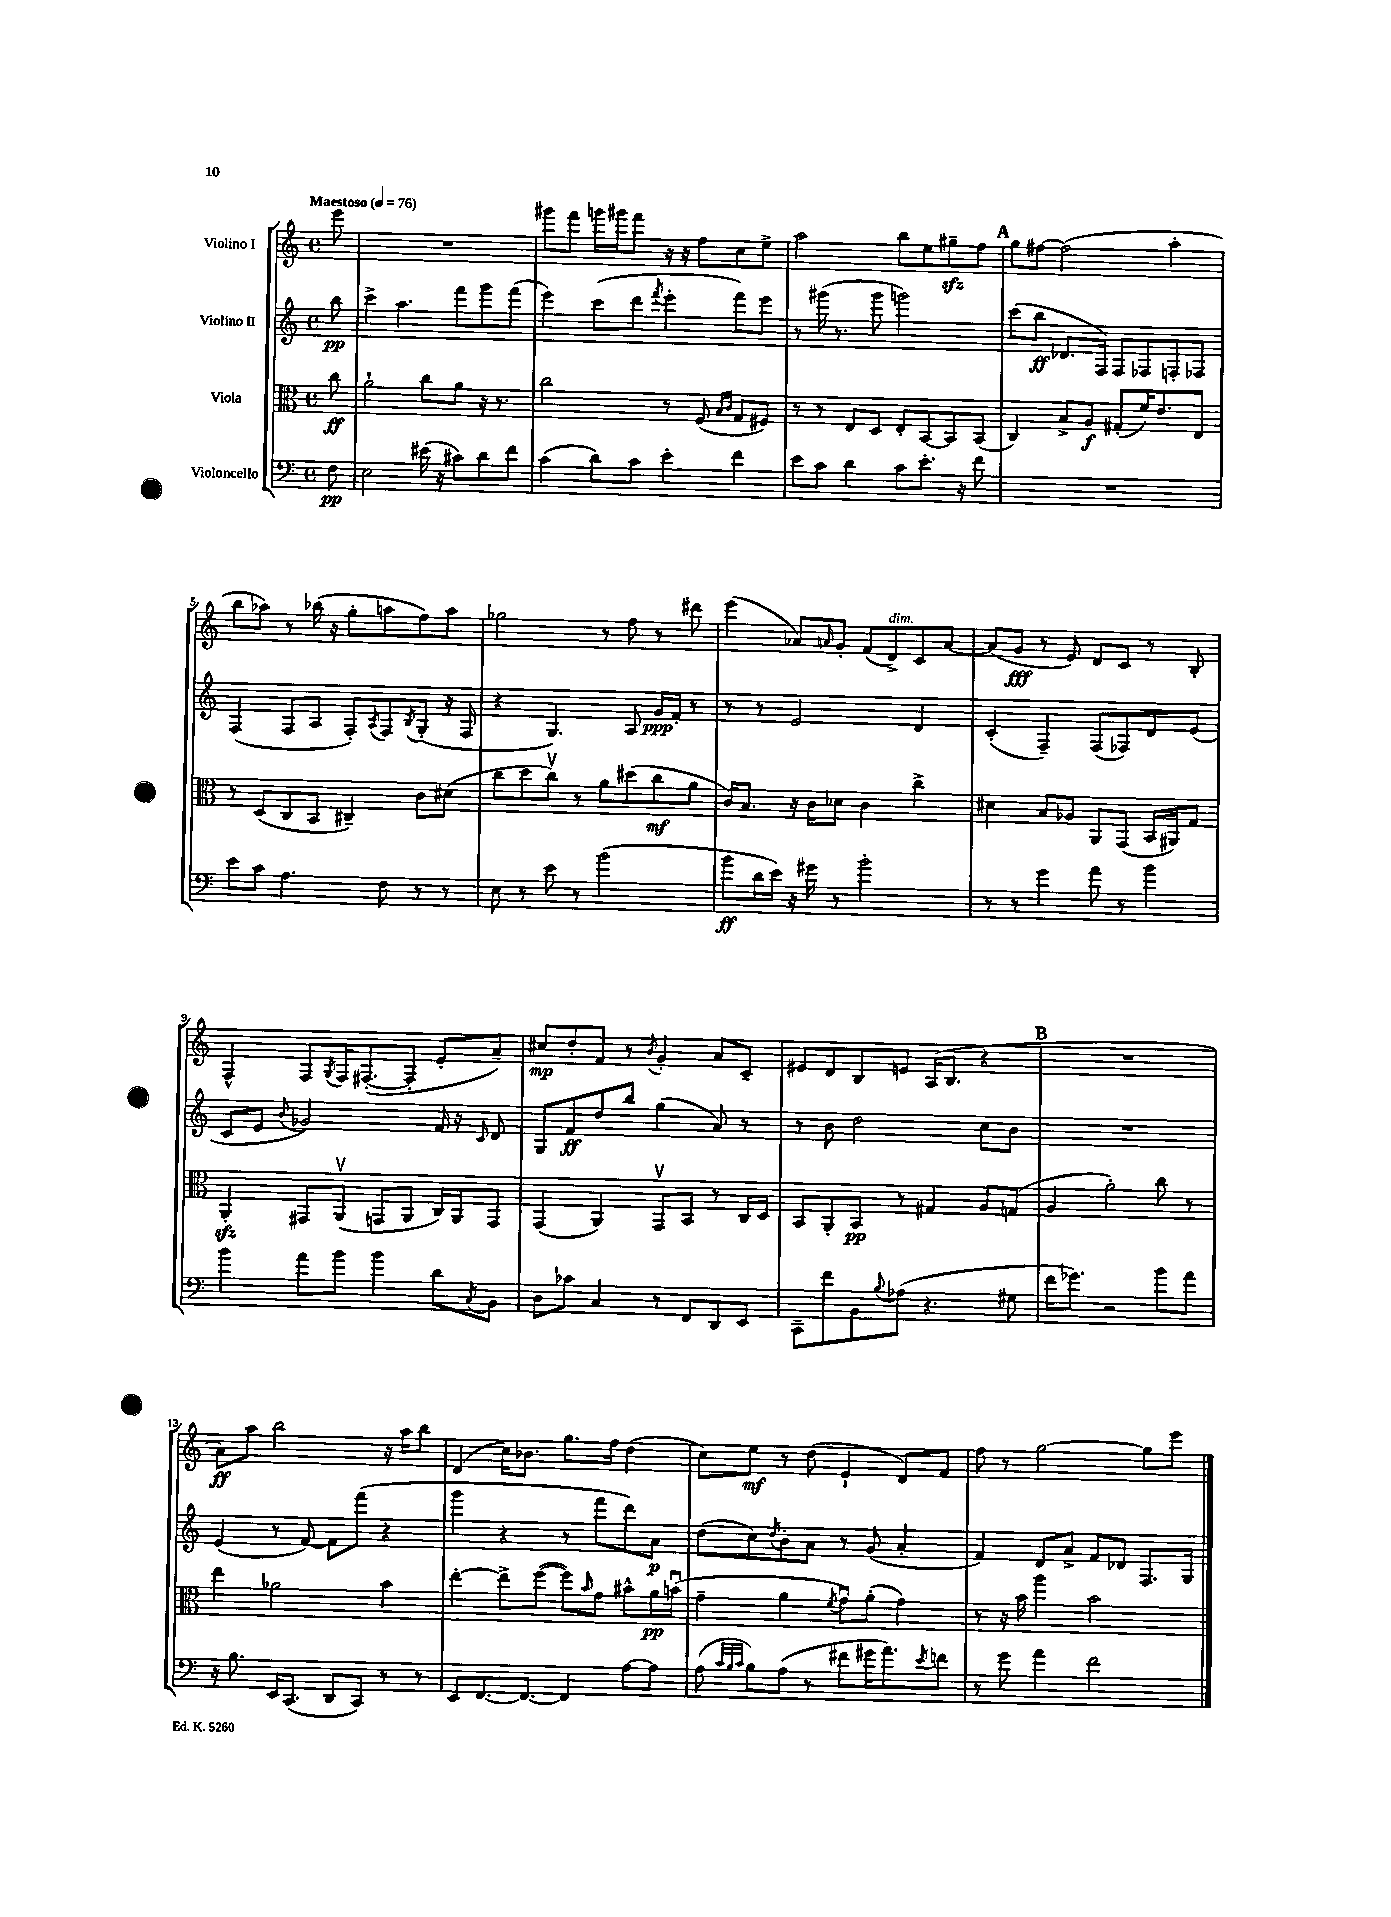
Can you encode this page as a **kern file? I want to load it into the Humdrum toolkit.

**kern	**dynam	**kern	**dynam	**kern	**dynam	**kern	**dynam
*part4	*part4	*part3	*part3	*part2	*part2	*part1	*part1
*staff4	*staff4	*staff3	*staff3	*staff2	*staff2	*staff1	*staff1
*I"Violoncello	*	*I"Viola	*	*I"Violino II	*	*I"Violino I	*
*clefF4	*	*clefC3	*	*clefG2	*	*clefG2	*
*k[]	*	*k[]	*	*k[]	*	*k[]	*
*M4/4	*	*M4/4	*	*M4/4	*	*M4/4	*
*met(c)	*	*met(c)	*	*met(c)	*	*met(c)	*
*MM76	*	*MM76	*	*MM76	*	*MM76	*
=	=	=	=	=	=	=	=
!	!	!	!	!	!	!LO:TX:a:B:t=Maestoso	!
8F\	pp	8cc\	ff	8bb\	pp	8eee\	.
=1	=1	=1	=1	=1	=1	=1	=1
2E\	.	2a`\	.	4ccc^\	.	1r	.
.	.	.	.	4.aa\	.	.	.
(16e#X\	.	8cc\L	.	.	.	.	.
16r	.	.	.	.	.	.	.
8c#X\L)	.	8a\J	.	8fff\L	.	.	.
8d\	.	16r	.	8ggg\	.	.	.
.	.	8.r	.	.	.	.	.
8f\J	.	.	.	(8fff\J	.	.	.
=2	=2	=2	=2	=2	=2	=2	=2
(4c\	.	2cc\	.	4eee\)	.	8ggg#X\L	.
.	.	.	.	.	.	8fff\J	.
8d\L)	.	.	.	(8ccc\L	.	16gggn\LL	.
.	.	.	.	.	.	16ggg#X\J	.
8c\J	.	.	.	8ddd\J	.	8fff\J	.
.	.	.	.	8qfff/	.	.	.
4e'\	.	8r	.	4eee'\	.	16r	.
.	.	.	.	.	.	16r	.
.	.	(8F/	.	.	.	8ff\L	.
.	.	16qqB/LL	.	.	.	.	.
.	.	16qqc/JJ	.	.	.	.	.
4f\	.	8G/L	.	8fff\L)	.	8cc\	.
.	.	8F#X/J)	.	8eee\J	.	8ee^\J	.
=3	=3	=3	=3	=3	=3	=3	=3
8e\L	.	8r	.	8r	.	2aa\	.
8c\J	.	8r	.	(16ggg#X\	.	.	.
.	.	.	.	8.r	.	.	.
4d\	.	8E/L	.	.	.	.	.
.	.	8D/J	.	8ggg#\	.	.	.
8c\L	.	8E'/L	.	2gggn\)	.	8bb\L	.
8.e'\J	.	[8BB/	.	.	.	8ee\	.
.	.	8BB/]	.	.	.	8gg#Xzz~\	.
16r	.	.	.	.	.	.	.
8f\	.	(8BB/J	.	.	.	8ff\J	.
!!LO:REH:place=s1:t=A
=4	=4	=4	=4	=4	=4	=4	=4
1r	.	4C/)	.	(8ccc\L	.	8gg\L	.
.	.	.	.	8bb\J	ff	[8ff#X\J	.
.	.	8B^/L	.	8.d-X/L	.	(2ff#\]	.
.	.	8A/J	f	.	.	.	.
.	.	.	.	16F/Jk)	.	.	.
.	.	(8G#X'/L	.	8F/L	.	.	.
.	.	16f/K)	.	8F-X/	.	.	.
.	.	8.e/	.	.	.	.	.
.	.	.	.	8Fn'/	.	4aa'\	.
.	.	8E/J	.	8F-X/J	.	.	.
!!LO:LB:g=z
=5	=5	=5	=5	=5	=5	=5	=5
8e\L	.	8r	.	(4F/	.	8bb\L	.
8c\J	.	(8D/L	.	.	.	8aa-X\J)	.
4.A\	.	8C/	.	8F/L	.	8r	.
.	.	8BB/J	.	8A/J	.	(16bb-X\	.
.	.	.	.	.	.	16r	.
.	.	4C#X~/)	.	8F'/L)	.	8gg'\L	.
.	.	.	.	8qA/	.	.	.
8F\	.	.	.	8F/	.	8aan\	.
.	.	.	.	8qB/	.	.	.
8r	.	8c\L	.	(8G'/J	.	8ff\)	.
8r	.	(8d#X\J	.	16r	.	8aa\J	.
.	.	.	.	16F/	.	.	.
=6	=6	=6	=6	=6	=6	=6	=6
8E\	.	8cc\L	.	4r	.	2gg-X\	.
8r	.	8dd\	.	.	.	.	.
8e\	.	8ccv\J)	.	4.G/)	.	.	.
8r	.	8r	.	.	.	.	.
(2b\	.	8a\L	.	.	.	8r	.
.	.	(8dd#X\	.	8A/	.	8ff\	.
.	.	8cc\	mf	16g/LL	ppp	8r	.
.	.	.	.	16f'/JJ	.	.	.
.	.	8a\J	.	8r	.	8ddd#X\	.
=7	=7	=7	=7	=7	=7	=7	=7
8b\L	ff	16c/KL)	.	8r	.	(4eee\	.
.	.	8.B/J	.	.	.	.	.
16d\L	.	.	.	8r	.	.	.
16e\JJ)	.	.	.	.	.	.	.
16r	.	16r	.	2e/	.	8a-X/L)	.
16g#X\	.	16c\KL	.	.	.	.	.
.	.	.	.	.	.	16qqan/	.
8r	.	8d-X\J	.	.	.	8g'/J	.
2b'\	.	4c\	.	.	.	(8f/L	.
!	!	!	!	!	!	!LO:TX:a:i:t=dim.	!
.	.	.	.	.	.	8d^/)	.
.	.	4cc^\	.	4d/	.	8c/	.
.	.	.	.	.	.	[8a/J	.
=8	=8	=8	=8	=8	=8	=8	=8
8r	.	4d#X\	.	(4c'/	.	(8a/L]	.
8r	.	.	.	.	.	8g/J	fff
4g\	.	8B/L	.	4F~/)	.	8r	.
.	.	8A-X/J	.	.	.	8e/)	.
8a\	.	8AA/L	.	(8F/L	.	8d/L	.
8r	.	(8GG/J	.	8F-X/)	.	8c/J	.
4b\	.	16BB/LL	.	8d/	.	8r	.
.	.	16AA#X/J)	.	.	.	.	.
.	.	8G/J	.	(8e/J	.	8B'/	.
!!LO:LB:g=z
=9	=9	=9	=9	=9	=9	=9	=9
4b\	.	4AAzz'/	.	8c/L	.	4F^^/	.
.	.	.	.	8e/J	.	.	.
.	.	.	.	8qqb/	.	.	.
8a\L	.	8GG#X/L	.	2g-X/)	.	8F/L	.
.	.	.	.	.	.	8qG/	.
8b\J	.	(8AAv/J	.	.	.	16F/K	.
.	.	.	.	.	.	([8.F#X'/	.
4b\	.	8GGn/L	.	.	.	.	.
.	.	8AA/J	.	.	.	8F#'/J]	.
8d\L	.	16C/LL)	.	16f/	.	8e'/L	.
.	.	16AA/J	.	16r	.	.	.
8qC/	.	.	.	16qqc/	.	.	.
8BB\J	.	8GG/J	.	8d/	.	8a~/J)	.
=10	=10	=10	=10	=10	=10	=10	=10
8D\L	.	(4GG/	.	8G/L	.	8cc#X/L	mp
8c-X\J	.	.	.	8f/	ff	8dd'/	.
4C/	.	4AA/)	.	8dd/	.	8f/J	.
.	.	.	.	8bb/J	.	8r	.
.	.	.	.	.	.	8qb/	.
8r	.	8GGv/L	.	(4gg\	.	4g'/	.
8FF/L	.	8BB/J	.	.	.	.	.
8DD/	.	8r	.	8a/)	.	8a/L	.
8EE/J	.	16C/LL	.	8r	.	8c~/J	.
.	.	16D/JJ	.	.	.	.	.
=11	=11	=11	=11	=11	=11	=11	=11
8CC~\L	.	8BB/L	.	8r	.	8e#X/L	.
8f\	.	8AA'/	.	8b\	.	8d/	.
8BB\	.	8BB/J	pp	2dd\	.	8B/	.
8qqB/	.	.	.	.	.	.	.
(8A-X\J	.	8r	.	.	.	8en/J	.
4.r	.	4G#X/	.	.	.	(16A/KL	.
.	.	.	.	.	.	8.B/J	.
.	.	8A/L	.	8cc\L	.	4r	.
8G#X\	.	(8Gn/J	.	8b\J	.	.	.
!!LO:REH:place=s1:t=B
=12	=12	=12	=12	=12	=12	=12	=12
16f\KL	.	4A/	.	1r	.	1r	.
8.g-X\J)	.	.	.	.	.	.	.
2r	.	2a'\)	.	.	.	.	.
8b\L	.	8cc\	.	.	.	.	.
8a\J	.	8r	.	.	.	.	.
!!LO:LB:g=z
=13	=13	=13	=13	=13	=13	=13	=13
16r	.	4ee\	.	(4e/	.	8a\L)	ff
8.B\	.	.	.	.	.	.	.
.	.	.	.	.	.	8aa\J	.
16EE/KL	.	2a-X\	.	8r	.	2bb\	.
(8.CC/J	.	.	.	.	.	.	.
.	.	.	.	[8f/)	.	.	.
8DD/L	.	.	.	8f\L]	.	.	.
8CC/J)	.	.	.	(8fff\J	.	.	.
8r	.	4b\	.	4r	.	16r	.
.	.	.	.	.	.	16aa\KL	.
8r	.	.	.	.	.	8bb\J	.
=14	=14	=14	=14	=14	=14	=14	=14
8EE/L	.	[4ee'\	.	4ggg\	.	(4d/	.
[8.FF/	.	.	.	.	.	.	.
.	.	8ee^\L]	.	4r	.	16cc\KL)	.
8.FF/J_	.	.	.	.	.	8.b-X\J	.
.	.	([8ff\J	.	.	.	.	.
4FF/]	.	8ff\L])	.	8r	.	8.gg\L	.
.	.	16qqb/	.	.	.	.	.
.	.	8g\J	.	8fff\L	.	.	.
.	.	.	.	.	.	16ff\Jk	.
[8A\L	.	8b#X^^\L	.	8ddd\)	.	(4dd\	.
8A\J]	.	16a\L	pp	8a\J	p	.	.
.	.	(16bnu\JJ	.	.	.	.	.
=15	=15	=15	=15	=15	=15	=15	=15
(8A\	.	4g~\	.	(8dd\L	.	8cc\L)	.
32qqc/LLL	.	.	.	.	.	.	.
32qqB/	.	.	.	.	.	.	.
32qqc/JJJ	.	.	.	.	.	.	.
8B\L)	.	.	.	8cc\)	.	8ee\J	mf
.	.	.	.	8qdd/	.	.	.
(8A\J	.	4a\	.	8b'\	.	8r	.
8r	.	.	.	8a\J	.	(8dd\	.
.	.	8qf/	.	.	.	.	.
8f#X\L	.	8gu\L)	.	8r	.	4e`/	.
16g#X\K	.	(8a'\J	.	(8g/	.	.	.
8.a\)	.	.	.	.	.	.	.
.	.	4g\)	.	4a'/	.	8d/L)	.
8qe/	.	.	.	.	.	.	.
8fn\J	.	.	.	.	.	8f/J	.
=16	=16	=16	=16	=16	=16	=16	=16
8r	.	8r	.	4f/)	.	8ff\	.
8g\	.	16r	.	.	.	8r	.
.	.	16b\	.	.	.	.	.
4a\	.	4aa\	.	8d/L	.	[2gg\	.
.	.	.	.	8a^/J	.	.	.
2f\	.	2b\	.	8f/L	.	.	.
.	.	.	.	8d-X/J	.	.	.
.	.	.	.	8.F/L	.	8gg\L]	.
.	.	.	.	.	.	8eee\J	.
.	.	.	.	16G/Jk	.	.	.
==	==	==	==	==	==	==	==
*-	*-	*-	*-	*-	*-	*-	*-
